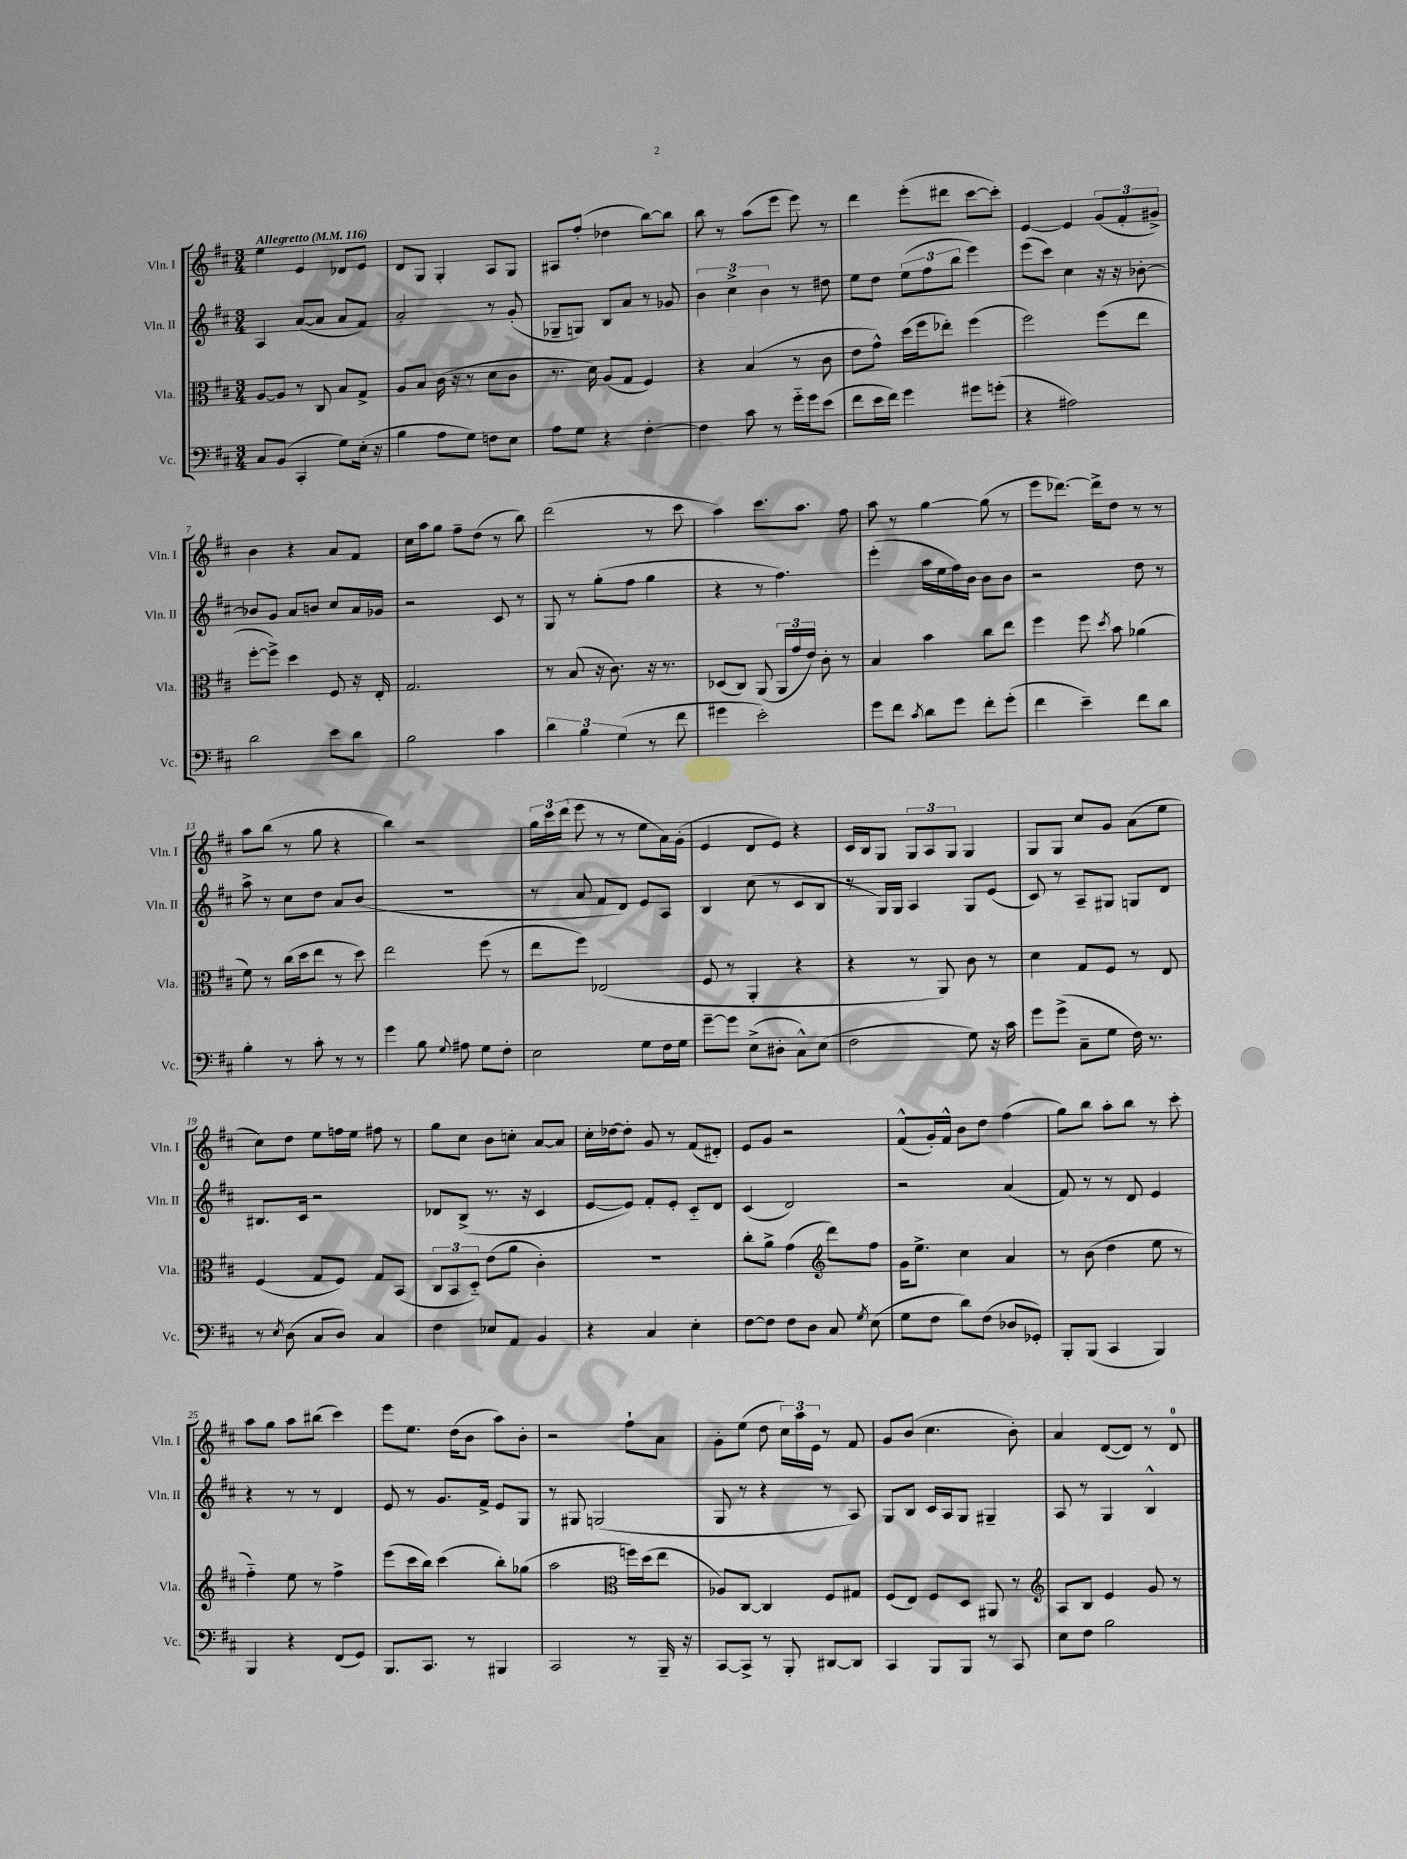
<<
\new StaffGroup <<
\new Staff = "s0" \with { instrumentName = "Vln. I" shortInstrumentName = "Vln. I" } {
    \clef treble \key d \major \numericTimeSignature \time 3/4 \tempo "Allegretto" 4 = 116
    \autoBeamOff e''4 e'4 des'8[ e'8] |
    d'8[ g8] g4-. a8[ g8] |
    ais8[ fis''8]-.( des''4 b''8[~) b''8] |
    b''8 r8 a''8[( e'''8] e'''8) r8 |
    d'''4 e'''8[-.( dis'''8] cis'''8[~ cis'''8]-.) |
    e'4~ e'4 \tuplet 3/2 { g'8[( fis'8-. gis'8]->) } |
    b'4 r4 a'8[ fis'8] |
    cis''16[ a''16 g''8] fis''8[-- d''8]( r8 b''8) |
    d'''2( r8 cis'''8 |
    a''4) cis'''8.[ a''8.] fis''8 |
    a''8 r8 g''4~ g''8( r8 |
    e'''8[ des'''8.]~) des'''16[-> d''8] r8 r8 |
    a''8[ b''8]( r8 g''8 r4 |
    b''4) r2 |
    \tuplet 3/2 { g''16[ cis'''16 d'''16]( } e'''8 r8 r8 e''8[ a'16) g'16]-.( |
    e'4 d'8[ e'8]) r4 |
    cis'16[ b16 g8] \tuplet 3/2 { g8[ a8 g8] } g4 |
    g8[ g8] cis''8[ g'8] a'8[( e''8] |
    cis''8[) d''8] e''8[ f''16 e''16] fis''8 r8 |
    g''8[ cis''8] b'8[ c''8]-. a'8[~ a'8] |
    cis''16[-. des''16~ des''8]-. g'8 r8 fis'8[( dis'8]-.) |
    e'8[ g'8] r2 |
    fis'8[-^( g'16-.) fis'16]-^ b'8[ d''8] fis''4( |
    g''8[) b''8] a''8[-. b''8] r8 cis'''8-. |
    a''8[ g''8] a''8[ bis''8]( cis'''4) |
    e'''8[ e''8.] d''16[( b'8] a''8[) b'8]-. |
    r2 fis''8[-! a'8] |
    g'8[-. e''8]( d''8 \tuplet 3/2 { cis''16[) a''16 e'16] } r8 fis'8 |
    g'8[ b'8]( cis''4. b'8-.) |
    a'4 d'8[~( d'8]) r8 d'8-0 \bar "|." |
}
\new Staff = "s1" \with { instrumentName = "Vln. II" shortInstrumentName = "Vln. II" } {
    \clef treble \key d \major \numericTimeSignature \time 3/4
    \autoBeamOff a4 a'8[~( a'8] a'8[ fis'8]) |
    a'2-. r8 g'8-.( |
    ges8[-- g8]) b8[ a'8] r8 ges'8 |
    \tuplet 3/2 { b'4 cis''4-> b'4 } r8 dis''8 |
    e''8[ d''8] \tuplet 3/2 { e''8[( fis''8 b''8] } e'''4) |
    e'''8[( cis'''8]) cis''4 r16 r16 bes'8~-. |
    bes'8[ g'8] a'8[ b'8] cis''8[ a'16 ges'16] |
    r2 cis'8 r8 |
    g8 r8 g''8[-.( fis''8] g''4 |
    r4 r8 fis''4.) |
    e'''4-.( a''16[ e''16 fis''16) b'16] b'8[ b'8] |
    r2 d''8 r8 |
    a''8-> r8 cis''8[ d''8] a'8[ b'8]( |
    R2. |
    r8 a'8 fis'8[ d'8]) e'8[ a8] |
    b4 cis''8( r8 cis'8[ b8] |
    r8 g16[) g16] a4 g8[ e'8]( |
    cis'8) r8 a8[-- gis8] g8[ d'8] |
    bis8.[ cis'16] r2 |
    des'8[ b8]->( r8. r16 cis'4 |
    e'8[~ e'8]) fis'8[-. e'8]-. cis'8[-_ d'8] |
    cis'4( d'2) |
    r2 a'4( |
    fis'8) r8 r8 d'8 e'4 |
    r4 r8 r8 d'4 |
    e'8 r8 g'8.[ fis'16]-> e'8[ g8] |
    r8 gis8 g2( |
    g8 r8 r4 r8 a8) |
    g8[ b8] cis'16[ a16 g8] gis4-- |
    a8 r8 g4 b4-^ \bar "|." |
}
\new Staff = "s2" \with { instrumentName = "Vla." shortInstrumentName = "Vla." } {
    \clef alto \key d \major \numericTimeSignature \time 3/4
    \autoBeamOff a8[~ a8] r8 cis8 b8[ g8]-> |
    a8[ b8] cis'16( r16 r8 d'8[ cis'8] |
    r8. d'16) a8[( g8] fis4) |
    r4 b4( r8 cis'8 |
    e'8[ g'8]-^) d''16[( fis''16 ees''8]-.) fis''4( |
    fis''2) fis''8[( e''8] |
    fis''8[~-. fis''8]->) d''4 fis8 r16 e16-. |
    g2. |
    r8 b8( r16 cis'8.) r16 r8. |
    des8[( cis8]) a,8( \tuplet 3/2 { a,16[ g'16 e'16]) } cis'8-. r8 |
    b4 b'4 cis''8[ e''8] |
    fis''4 fis''8 \acciaccatura { d''8 } b'8 aes'4( |
    fis'8) r8 cis''16[( d''16 e''8] r8 d''8) |
    e''2 fis''8( r8 |
    e''8[ fis''8]) ees2( |
    fis8 r8 a,4-. r4 |
    r4 r8 a,8) cis'8 r8 |
    d'4 g8[ fis8] r8 e8 |
    fis4( g8[ fis8]) g8[ b,8]( |
    \tuplet 3/2 { cis8[ b,8 d8]-_) } e'8[( a'8] cis'4-.) |
    R2. |
    cis''8[-. a'8]-> g'4( \clef treble d'''8[) fis''8] |
    g'16[ e''8.]-> cis''4 a'4 |
    r8 b'8( d''4 e''8 r8 |
    fis''4-_) e''8 r8 fis''4-> |
    e'''8[( cis'''16 b''16]) cis'''4( b''8[-.) ges''8]( |
    a''2 \clef alto f''16[) d''16( e''8] |
    aes8[) cis8]~ cis4 fis8[ gis8] |
    fis8[( e8]) fis8[ d8] ais,8 r8 |
    \clef treble a8[ b8] e'4 g'8 r8 \bar "|." |
}
\new Staff = "s3" \with { instrumentName = "Vc." shortInstrumentName = "Vc." } {
    \clef bass \key d \major \numericTimeSignature \time 3/4
    \autoBeamOff cis8[ b,8]( cis,4-. g8[) e16]-.( r16 |
    b4 a8[ g8]) f8[ e8] |
    a8[ g8] r4 fis4~-. |
    fis4 cis'8 r8 g'16[-_ g'16 e'8]( |
    fis'8[ e'16 fis'16]) g'4 gis'8[ g'8]-.( |
    r4 ais2) |
    d'2 e'8[ d'8] |
    b2 cis'4 |
    \tuplet 3/2 { d'4 b4 g4( } r8 fis'8 |
    gis'4 e'2-.) |
    g'8[ fis'8] \acciaccatura { cis'8 } d'8[ g'8] fis'8[-. g'8]-.( |
    fis'4 e'4--) fis'8[ d'8] |
    b4-. r8 cis'8-. r8 r8 |
    g'4 b8 \appoggiatura { g8 } ais8 g8[ fis8]-. |
    e2 g8[ fis16 g16] |
    g'8[~-- g'8] e8[->( dis8]-. cis8[-^) e8]( |
    fis2 g8) r16 cis'16 |
    g'8[ g'8]->( cis8[-- g8] fis16) r8. |
    r8 \acciaccatura { e8 } d8( cis8[ d8]) cis4 |
    fis4 ees8[ a,8] b,4 |
    r4 cis4 e4-. |
    fis8[~ fis8] fis8[ d8] cis8 \acciaccatura { g8 } e8( |
    g8[ fis8] d'8[) fis8]( des8[ ges,8]-.) |
    b,,8[-. b,,8]( cis,4 b,,4) |
    b,,4 r4 fis,8[( g,8]) |
    b,,8.[ cis,8.] r8 bis,,4 |
    cis,2 r8 b,,16-- r16 |
    cis,8[~ cis,8]-> r8 b,,8-. dis,8[~ dis,8] |
    cis,4 b,,8[ b,,8] r8 cis,8 |
    e8[ fis8] b2 \bar "|." |
}
>>
>>
